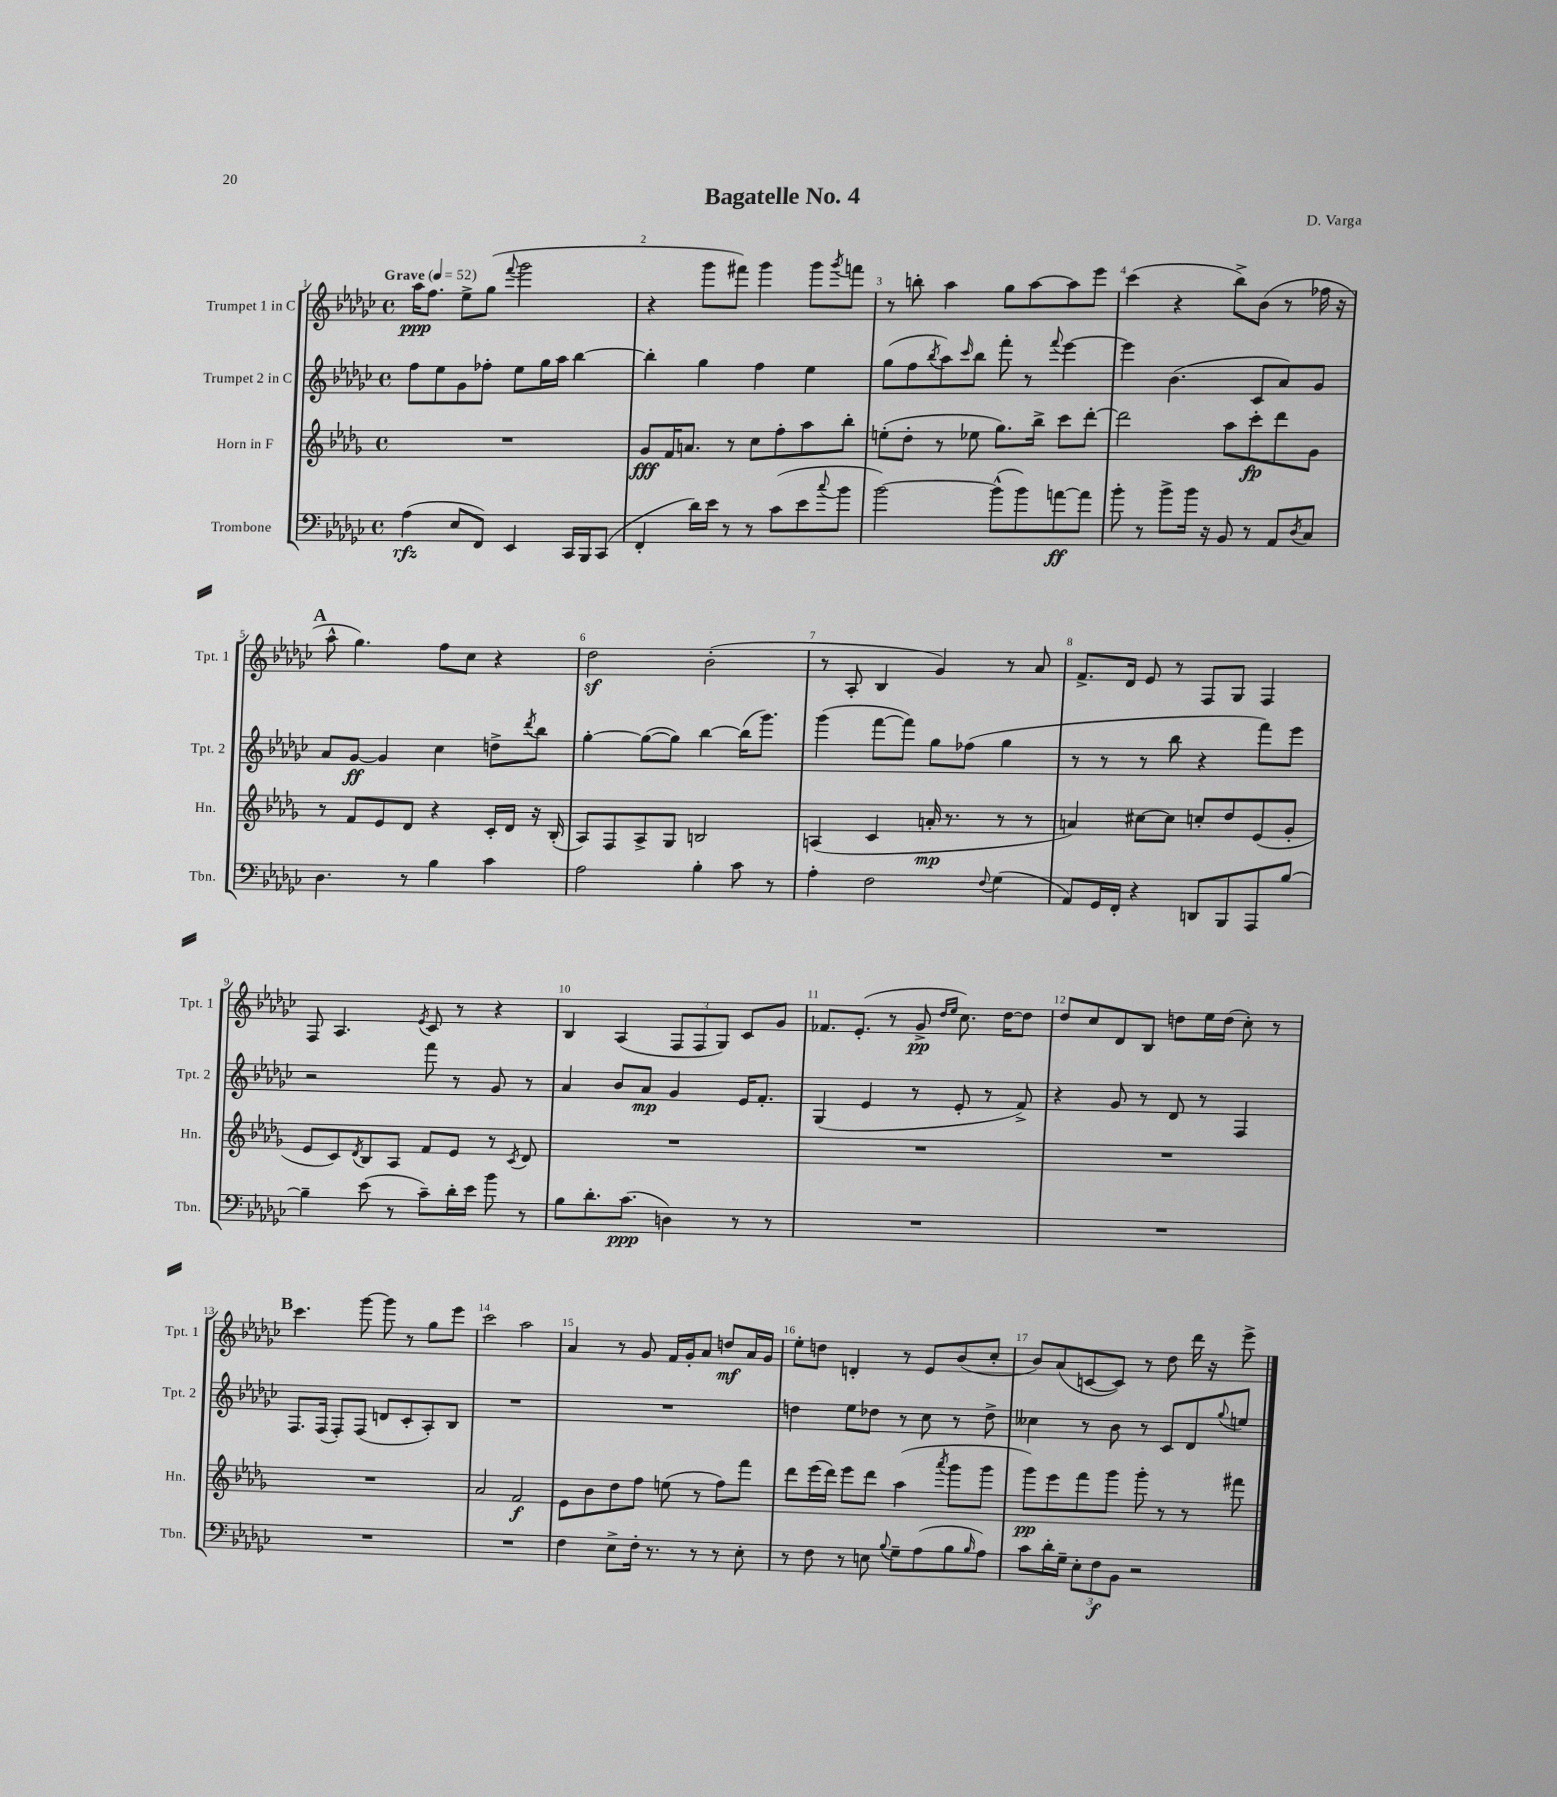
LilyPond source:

\header { title = "Bagatelle No. 4" composer = "D. Varga" }
<<
\new StaffGroup <<
\new Staff = "s0" \with { instrumentName = "Trumpet 1 in C" shortInstrumentName = "Tpt. 1" } {
    \clef treble \key ges \major \defaultTimeSignature \time 4/4 \tempo "Grave" 4 = 52
    aes''16\ppp f''8. ees''8-> ges''8( \appoggiatura { f'''8 } ges'''2 |
    r4 ges'''8 fis'''8) ges'''4 ges'''8 \acciaccatura { ges'''8 } f'''8 |
    r8 b''8-. aes''4 ges''8 aes''8~ aes''8 ees'''8 |
    ces'''4( r4 bes''8->) bes'8( r8 fes''16 r16 |
    \mark \markup { \bold "A" } aes''8-^ ges''4.) f''8 ces''8 r4 |
    des''2\sf bes'2-.( |
    r8 aes8-. bes4 ges'4) r8 aes'8 |
    f'8.-> des'16 ees'8 r8 f8 ges8 f4 |
    f8 aes4. \acciaccatura { ees'8 } ces'8 r8 r4 |
    bes4 aes4( \tuplet 3/2 { f8 f8 ges8) } ces'8 ges'8 |
    fes'8. ees'8.-.( r8 ges'8->\pp \grace { des''16 ees''16 } ces''8.) des''16~ des''8 |
    des''8 ces''8 des'8 bes8 d''8 ees''16 d''16( ces''8-.) r8 |
    \mark \markup { \bold "B" } ces'''4. ges'''8~ ges'''8 r8 ges''8 ees'''8 |
    ces'''2 aes''2 |
    aes'4 r8 ges'8 f'16 ges'16-. aes'8 d''8\mf aes'16 ges'16 |
    ees''8-. d''8 d'4-. r8 ees'8 bes'8( ces''8-. |
    bes'8) aes'8( c'8~ c'8) r8 des''8 des'''16 r16 ees'''8-> \bar "|." |
}
\new Staff = "s1" \with { instrumentName = "Trumpet 2 in C" shortInstrumentName = "Tpt. 2" } {
    \clef treble \key ges \major \defaultTimeSignature \time 4/4
    f''8 ees''8 ges'8 fes''8-. ees''8 ges''16 aes''16 bes''4~ |
    bes''4-. ges''4 f''4 ees''4 |
    ges''8( f''8 \acciaccatura { bes''8 } aes''8) \grace { ces'''16 } bes''8 f'''8-. r8 \appoggiatura { f'''8 } ees'''4~ |
    ees'''4 bes'4.( ces'8 aes'8) ges'8 |
    \mark \markup { \bold "A" } aes'8 ges'8~\ff ges'4 ces''4 d''8-> \acciaccatura { des'''8 } bes''8 |
    ges''4~-. ges''8~( ges''8) bes''4~ bes''16( ges'''8.) |
    ges'''4( f'''8~ f'''8) ges''8 fes''8( ges''4 |
    r8 r8 r8 bes''8 r4 f'''8) ees'''8 |
    r2 f'''8 r8 ges'8 r8 |
    aes'4 bes'8 aes'8\mp ges'4 ees'16 f'8.-. |
    ges4( ees'4 r8 ees'8-. r8 f'8->) |
    r4 ges'8 r8 des'8 r8 f4 |
    \mark \markup { \bold "B" } f8. f16( f8-.) f8( d'8 ces'8-. aes8-.) bes8 |
    R1 |
    R1 |
    d''4 ees''8 des''8 r8 ces''8 r8 des''8-> |
    ceses''4 r8 bes'8 r8 ces'8 des'8 \appoggiatura { ges''8 } e''8 \bar "|." |
}
\new Staff = "s2" \with { instrumentName = "Horn in F" shortInstrumentName = "Hn." } {
    \clef treble \key des \major \defaultTimeSignature \time 4/4
    R1 |
    ges'8\fff f'16 a'8. r8 c''8 f''8-. aes''8 bes''8-. |
    e''8-.( des''8-. r8 ees''8 ges''8.) bes''16-> c'''8 des'''8~-. |
    des'''2 aes''8 c'''8-.\fp des'''8 ges'8 |
    \mark \markup { \bold "A" } r8 f'8 ees'8 des'8 r4 c'16-. des'16 r16 bes16-.( |
    aes8) f8 aes8-> ges8 b2 |
    a4( c'4 a'16-.\mp r8. r8 r8 |
    a'4) cis''8~ cis''8 c''8-. des''8 ees'8( ges'8-. |
    ees'8 c'8) \acciaccatura { des'8 } bes8 aes8 f'8 ees'8 r8 \acciaccatura { c'8 } des'8 |
    R1 |
    R1 |
    R1 |
    \mark \markup { \bold "B" } R1 |
    aes'2 f'2\f |
    ees'8 bes'8 des''8 f''8 e''8( r8 f''8) f'''8 |
    des'''8 ees'''16( des'''16) ees'''8 des'''8 aes''4( \acciaccatura { aes'''8 } ges'''8 ges'''8 |
    ges'''8\pp) ees'''8 f'''8 ges'''8 ges'''8-. r8 r8 fis'''8 \bar "|." |
}
\new Staff = "s3" \with { instrumentName = "Trombone" shortInstrumentName = "Tbn." } {
    \clef bass \key ges \major \defaultTimeSignature \time 4/4
    aes4\rfz( ees8 f,8) ees,4 ces,16 bes,,16 ces,8( |
    f,4-. des'16) ees'16 r8 r8 ces'8( ees'8 \appoggiatura { ces''8 } bes'8 |
    bes'2~) bes'8-^( bes'8) a'8~\ff a'8 |
    bes'8-. r8 bes'8-> bes'16 r16 bes,8 r8 aes,8 \acciaccatura { des8 } ces8 |
    \mark \markup { \bold "A" } des4. r8 bes4 ces'4 |
    aes2 bes4-. ces'8 r8 |
    aes4-. f2 \appoggiatura { f8 } ges4( |
    aes,8) ges,16 f,16-. r4 d,8 bes,,8 aes,,8 bes8~ |
    bes4-- ees'8( r8 ces'8--) des'16-. ees'16 bes'8 r8 |
    bes8 des'8.-. ces'8.\ppp( d4) r8 r8 |
    R1 |
    R1 |
    \mark \markup { \bold "B" } R1 |
    R1 |
    f4 ees8-> f16-. r8. r8 r8 ees8-. |
    r8 f8 r8 e8 \appoggiatura { bes8 } ges8-- aes8( bes8 \grace { bes16 } aes8) |
    ces'8 des'16-. ges16-- \tuplet 3/2 { ees8-. f8\f bes,8 } r2 \bar "|." |
}
>>
>>
\layout { \context { \Score \override BarNumber.break-visibility = ##(#f #t #t) barNumberVisibility = #all-bar-numbers-visible } }
